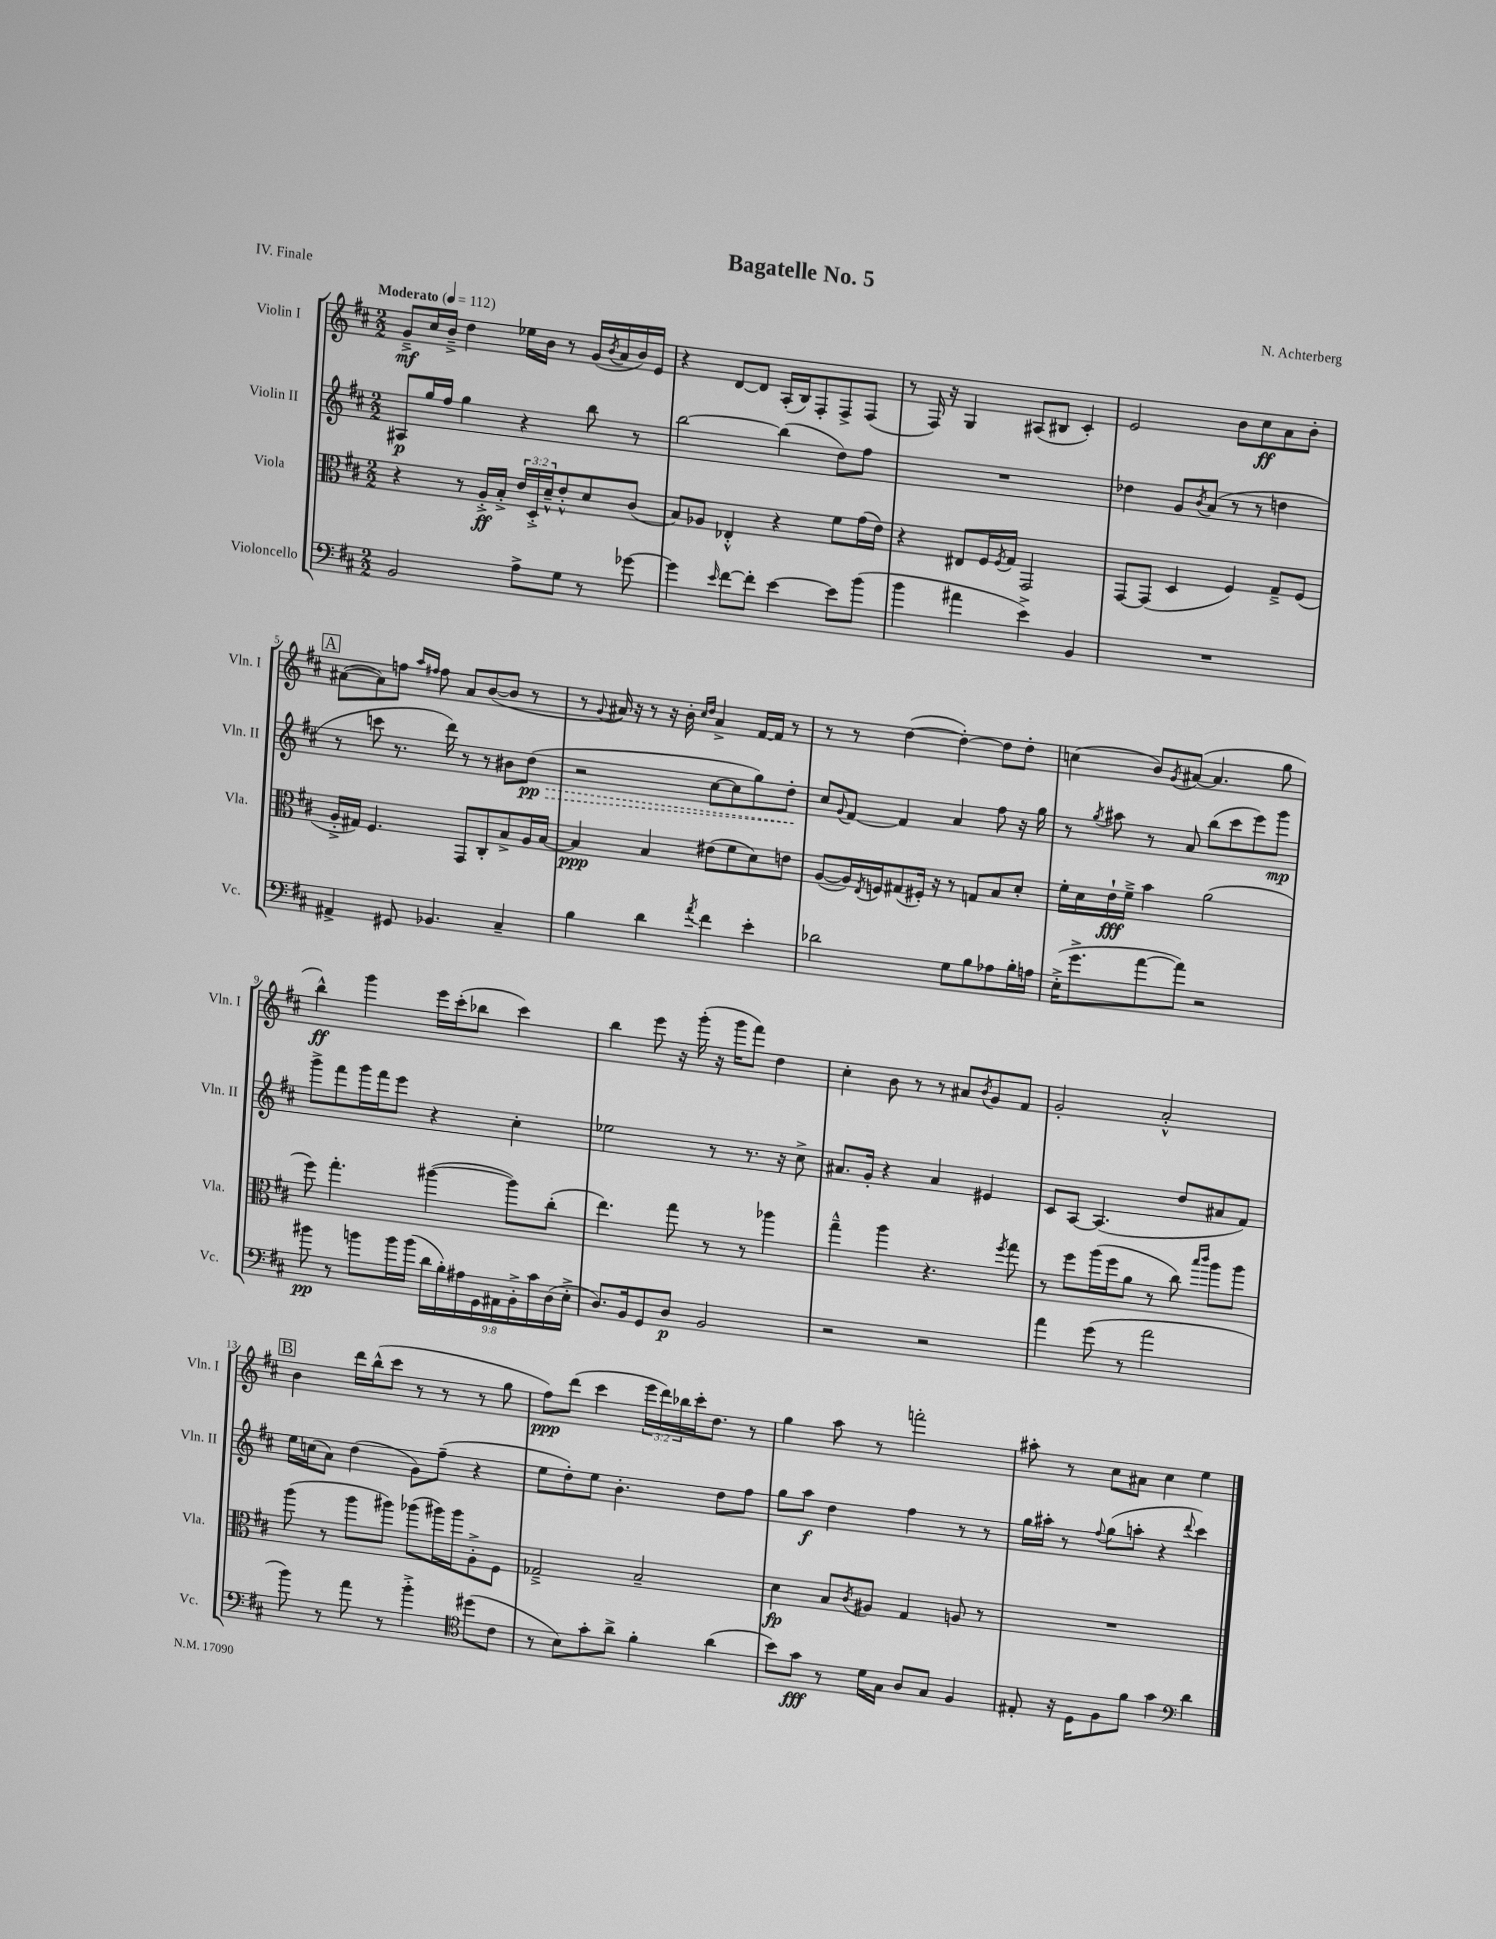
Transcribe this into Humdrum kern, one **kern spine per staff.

**kern	**kern	**kern	**kern
*staff4	*staff3	*staff2	*staff1
*clefF4	*clefC3	*clefG2	*clefG2
*k[f#c#]	*k[f#c#]	*k[f#c#]	*k[f#c#]
*M2/2	*M2/2	*M2/2	*M2/2
*MM112	*MM112	*MM112	*MM112
2BB/	4r	8A#/L	8g~^/L
.	.	16gg/L	16cc#/L
.	.	16ff#/JJ	16b~^/JJ
.	8r	4gg\	4dd\
.	16A'^/LL	.	.
.	16B'^/JJ	.	.
8A^\L	24e/LL	4r	16ee-\LL
.	24D'^/	.	.
.	.	.	16b\JJ
.	24d~^^/J	.	.
8G\J	8e'^^/	.	8r
8r	8d/	8bb\	(16g/LL
.	.	.	8qb/
.	.	.	16a/
[8g-\	(8c#/J	8r	16b/)
.	.	.	16e/JJ
=	=	=	=
4g-\]	8B/L)	[2bb\	4r
.	8A-/J	.	.
16qqe/	.	.	.
[8f#\L	4E-'^^/	.	[8d/L
8f#'\]J	.	.	8d/]J
[4e\	4r	(4bb\]	(16A'/LL
.	.	.	16B/J)
.	.	.	8F#'/
8e\]L	8f#\L	8dd\L)	8F#^/
(8b\J	(16g\L	8ff#\J	(8F#/J
.	16e\JJ)	.	.
=	=	=	=
4b\	4r	1r	8r
.	.	.	16F#/)
.	.	.	16r
4a#\	8E#/L	.	4G/
.	16F#/L	.	.
.	8qF#/	.	.
.	16G/JJ	.	.
4e^\)	2GG/	.	(8A#/L
.	.	.	8B#/J
4BB/	.	.	4c#'/)
=	=	=	=
1r	[8GG/L	4dd-\	2e/
.	(8GG/]J	.	.
.	4D/	8g/L	.
.	.	8qb/	.
.	.	(8a/J	.
.	4F#/)	8r	8b\L
.	.	8r	8cc#\
.	8G~^/L	4dd\	8a\
.	(8F#/J	.	8b'\J
=	=	=	=
4AA#^/	16A'^/LL	8r	([8a#\L
.	16G#/JJ)	.	.
.	4.F#/	8ccc\	8a#\])
8GG#/	.	8.r	8ff\J
.	.	.	16qqaa/LL
.	.	.	16qqff#/JJ
4.BB-/	.	.	8ff#\
.	.	16ddd\)	.
.	8GG/L	8r	8a#/L
.	8C#'/	8r	([8b/
4C#~/	8B^/	8b#\L	8b/]J
.	16A/L	(8dd\J	8r
.	[16B/JJ	.	.
=	=	=	=
4B\	4B/]	2r	8r
.	.	.	8qqg/
.	.	.	16a#/)
.	.	.	16r
4d\	4B/	.	8r
.	.	.	16r
.	.	.	16b'\
.	.	.	16qqcc#/LL
8qa/	.	.	16qqdd/JJ
4f#\	(8e#\L	[8cc#\L	4a#^/
.	8f#\	8cc#\]	.
4e'\	8d\)	8gg\)	[16f#/LL
.	.	.	16f#/]JJ
.	8e\J	8dd'\J	8r
=	=	=	=
2d-\	([8A/L	8cc#/L	8r
.	.	8qqg/	.
.	16A/]L)	[8f#/J	8r
.	8qE/	.	.
.	16F/J	.	.
.	(8G#/	4f#/]	([4dd\
.	16F#'/Jk)	.	.
.	16r	.	.
8G\L	8r	4a/	4dd'\_)
8B\	8G/L	.	.
8A-\	8B/	8ff#\	8dd\]L
16B'\L	8d'/J	16r	8dd'\J
16A\JJ	.	16gg\	.
=	=	=	=
(16E'^\LK	16f#'\LL	8r	(4cc\
8.g^\	16d\	.	.
.	.	8qgg/	.
.	16e`\	8aa#\	.
.	16f#~^\JJ	.	.
[8a\	4b\	8r	8b/L)
.	.	.	8qg/
8a\]J)	.	8a/	([8a#/J
2r	(2a\	(8bb\L	4.a#/]
.	.	8ccc#\	.
.	.	8eee\)	.
.	.	8ggg\J	8gg\
=	=	=	=
8b#\	8ff#\)	8ggg^\L	4bb^^\)
8r	4.gg'\	8fff#\	.
8b\L	.	16ggg\L	4ggg\
.	.	16fff#\J	.
16b\L	.	8eee\J	.
(16b\JJ	.	.	.
18d\LL	([4aa#\	4r	16eee\LL
18B'\)	.	.	.
.	.	.	(16ccc#'\J
18A#\	.	.	.
.	.	.	8bb-\J
18GG\	.	.	.
18AA#\	.	.	.
.	8aa#\]L)	4cc#'\	4ccc#\)
18BB'^\	.	.	.
18c#\	.	.	.
.	(8cc#'\J	.	.
(18D\	.	.	.
18E'^\JJ	.	.	.
=	=	=	=
8.D/L)	4.ee\)	2ee-\	4bb\
16BB/k	.	.	.
8GG/	.	.	8eee\
8D/J	8gg\	.	16r
.	.	.	(16ggg'\
2BB/	8r	8r	16r
.	.	.	16ggg\LK
.	8r	8.r	8fff#\J)
.	4aa-\	.	4dd\
.	.	16r	.
.	.	8cc#^\	.
=	=	=	=
2r	4gg~^^\	8.a#/L	4cc#'\
.	.	16g'/Jk	.
.	4aa\	4r	8b\
.	.	.	8r
2r	4.r	4a#/	8r
.	.	.	8a#/L
.	.	.	8qb/
.	.	4e#/	8g/
.	8qff#/	.	.
.	8gg\	.	8f#/J
=	=	=	=
4a\	8r	8c#/L	2g'/
.	8ff#\L	[8A/J	.
(8g\	(16aa\L	(4.A/]	.
.	16ff#\J	.	.
8r	8a\J	.	.
2a\	8r	.	2a'^^/
.	8cc#\)	8dd/L	.
.	16qqbb/LL	.	.
.	16qqccc#/JJ	.	.
.	8aa\L	8a#/	.
.	8aa\J	8f#/J)	.
=	=	=	=
8b\)	(8aa\	16ee\LL	4b\
.	.	(16cc\J	.
8r	8r	8a\J)	.
8a\	8aa\L	(4dd\	16ddd\LL
.	.	.	(16bb^^\J
8r	8aa#\J)	.	8ccc#\J
4b'^\	(8aa-\L	8g\L)	8r
.	16aa#\L)	(8ff#~\J	8r
.	16aa#\J	.	.
*clefC4	*	*	*
(8dd#\L	8A'^\	4r	8r
8c#\J	8F#\J	.	8gg\
=	=	=	=
8r	2G-~^/	8ee\L	8ff#\L)
8B\L)	.	8dd'\)	(8ddd\J
8g'\	.	8ee\J	4ccc#\
8a^\J	.	4.b'\	.
4f#'\	2B~/	.	24eee\LL
.	.	.	24ddd\)
.	.	.	24bb-\
.	.	.	16ccc#'\J
.	.	.	8.dd\J
(4a\	.	8dd\L	.
.	.	8ff#\J	8r
=	=	=	=
8b\L)	4d\	8gg\L	4gg\
8g\J	.	8aa\J	.
8r	8B/L	4dd\	8aa\
.	8qc#/	.	.
16d\LL	8A#/J	.	8r
16G\JJ	.	.	.
8A/L	4G/	4ff#\	2fff'\
8G/J	.	.	.
4F#/	8A/	8r	.
.	8r	8r	.
=	=	=	=
8E#'/	1r	16gg\LL	8aa#'\
.	.	16aa#'\JJ	.
16r	.	8r	8r
16D\LK	.	.	.
.	.	8qqff#/	.
8F#\	.	(8gg\L	8cc#\L
8f#\J	.	8aa'\J	8a#\J
4g\	.	4r	4cc#\
*clefF4	*	*	*
.	.	8qqddd/	.
4d\	.	4ccc#\)	4ee\
==	==	==	==
*-	*-	*-	*-
